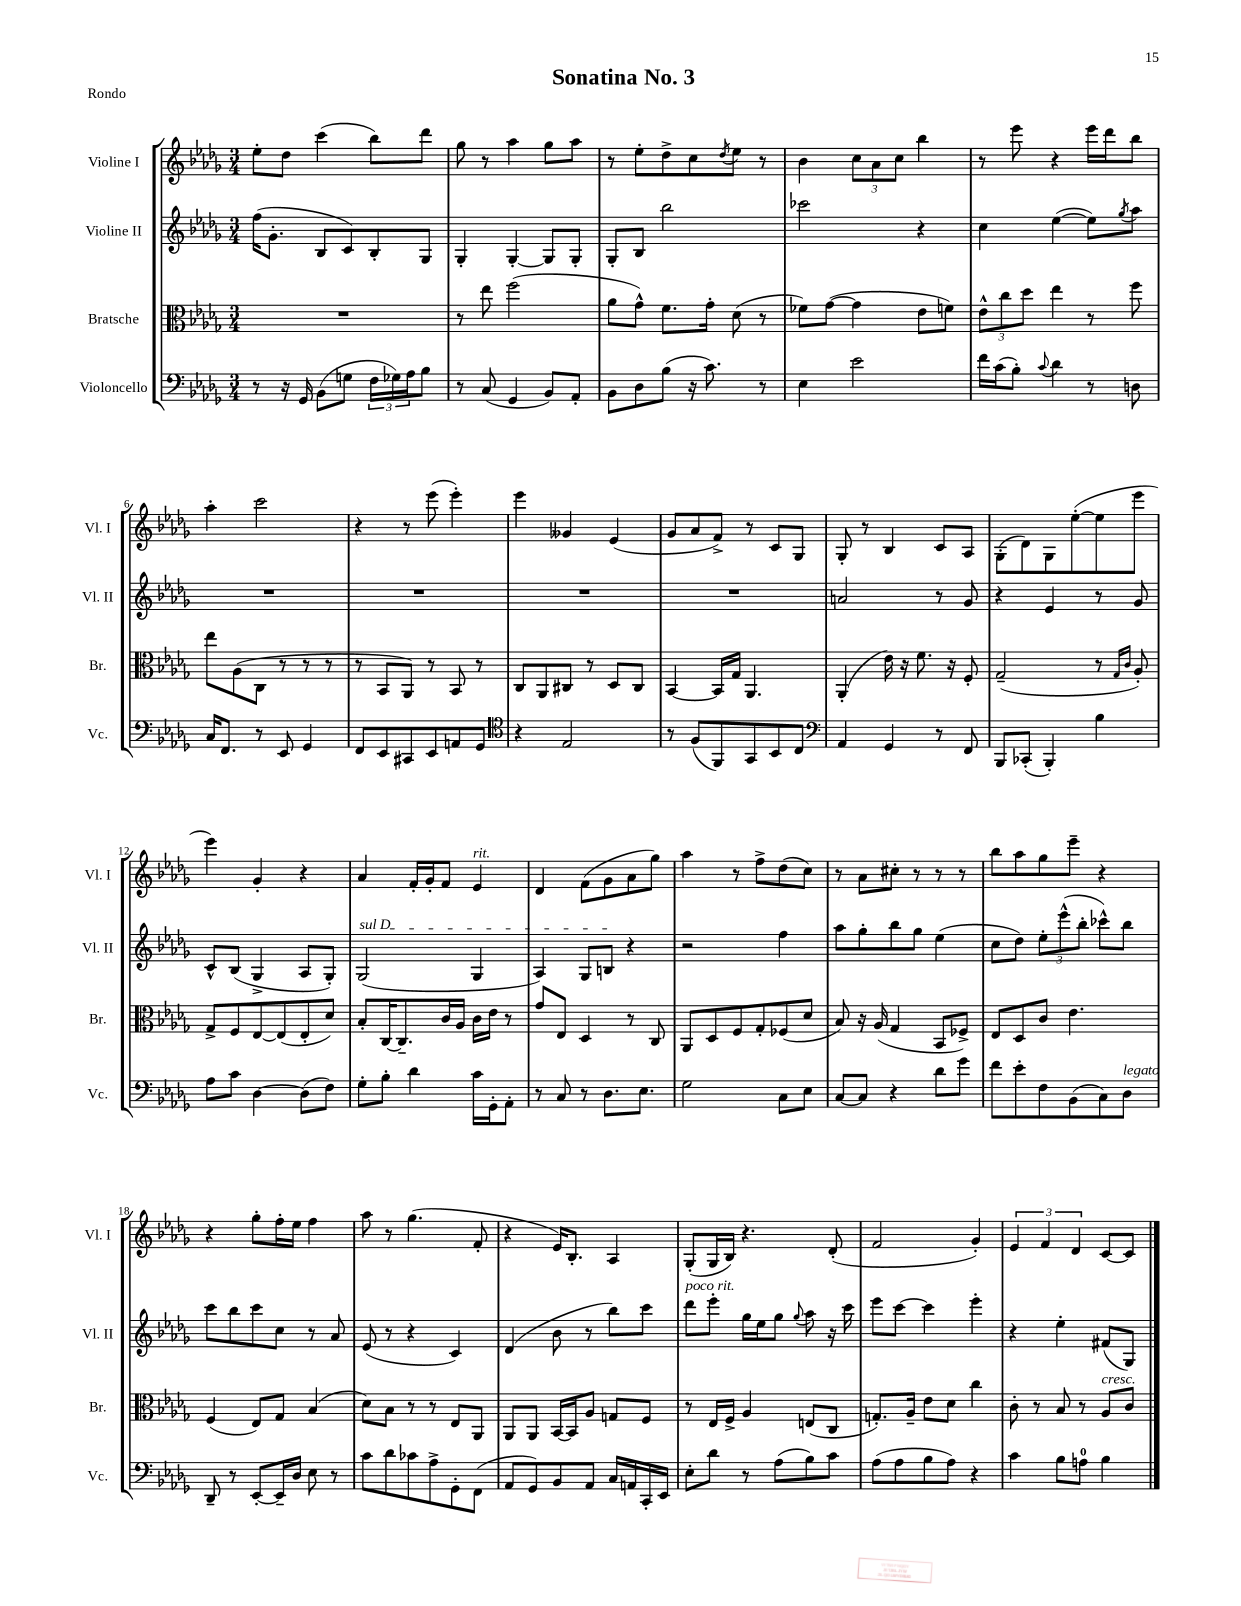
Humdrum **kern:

**kern	**kern	**kern	**kern
*part4	*part3	*part2	*part1
*staff4	*staff3	*staff2	*staff1
*I"Violoncello	*I"Bratsche	*I"Violine II	*I"Violine I
*I'Vc.	*I'Br.	*I'Vl. II	*I'Vl. I
*clefF4	*clefC3	*clefG2	*clefG2
*k[b-e-a-d-g-]	*k[b-e-a-d-g-]	*k[b-e-a-d-g-]	*k[b-e-a-d-g-]
*M3/4	*M3/4	*M3/4	*M3/4
=1	=1	=1	=1
8r	2.r	(16ff\KL	8ee-'\L
.	.	8.g-'\J	.
16r	.	.	8dd-\J
16GG-/	.	.	.
(8BB-\L	.	8B-/L	(4ccc\
8Gn\J	.	8c/)	.
24F\LL	.	8B-'/	8bb-\L)
24G-X\)	.	.	.
24A-\J	.	.	.
8B-\J	.	8G-/J	8ddd-\J
=2	=2	=2	=2
8r	8r	4G-'/	8gg-\
(8C/	8ee-\	.	8r
4GG-/	(2ff\	[4G-'/	4aa-\
8BB-/L)	.	8G-/L]	8gg-\L
8AA-'/J	.	8G-'/J	8aa-\J
=3	=3	=3	=3
8BB-\L	8a-\L	8G-'/L	8r
8D-\	8g-^^\J)	8B-/J	8ee-'\L
(8B-\J	8.f\L	2bb-\	8dd-^\
16r	.	.	8cc\
8.c\)	16g-'\Jk	.	.
.	.	.	8qdd-/
.	(8d-\	.	8ee-\J
8r	8r	.	8r
=4	=4	=4	=4
4E-\	8f-X\L)	2ccc-X\	4b-\
.	([8g-\J	.	.
2e-\	4g-\]	.	12cc\L
.	.	.	12a-\
.	.	.	12cc\J
.	8e-\L	4r	4bb-\
.	8fn\J)	.	.
=5	=5	=5	=5
16f\LL	12e-^^\L	4cc\	8r
(16c\J	.	.	.
.	12cc\	.	.
8B-'\J)	.	.	8eee-\
.	12dd-\J	.	.
8qqc/	.	.	.
4d-\	4ee-\	([4ee-\	4r
8r	8r	8ee-\L])	16eee-\LL
.	.	.	16ddd-\J
.	.	8qgg-/	.
8Dn\	8ff\	8aa-\J	8bb-\J
!!LO:LB:g=z
=6	=6	=6	=6
16C/KL	8ee-\L	2.r	4aa-'\
8.FF/J	.	.	.
.	(8A-\	.	.
8r	8C\J	.	2ccc\
8EE-/	8r	.	.
4GG-/	8r	.	.
.	8r	.	.
=7	=7	=7	=7
8FF/L	8r	2.r	4r
8EE-/	8BB-/L	.	.
8CC#X/	8AA-/J)	.	8r
8EE-/	8r	.	(8eee-\
8AAn/	8BB-/	.	4eee-'\)
8GG-/J	8r	.	.
=8	=8	=8	=8
*clefC4	*	*	*
4r	8C/L	2.r	4eee-\
.	8AA-/	.	.
2E-/	8C#X/J	.	4g--X/
.	8r	.	.
.	8D-/L	.	(4e-/
.	8C#/J	.	.
=9	=9	=9	=9
8r	[4BB-/	2.r	8g-/L
(8F/L	.	.	8a-/
8FF/)	16BB-/LL]	.	8f^/J)
.	16G-/JJ	.	.
8GG-/	4.AA-/	.	8r
8BB-/	.	.	8c/L
8C/J	.	.	8G-/J
=10	=10	=10	=10
*clefF4	*	*	*
4AA-/	(4AA-'/	2an/	8G-'/
.	.	.	8r
4GG-/	16e-\)	.	4B-/
.	16r	.	.
.	8.f\	.	.
8r	.	8r	8c/L
.	16r	.	.
8FF/	8F'/	8g-/	8A-/J
=11	=11	=11	=11
8BBB-/L	(2G-~/	4r	(8G-'\L
(8CC-X'/J	.	.	8d-\)
4BBB-'/)	.	4e-/	8G-\
.	.	.	([8ee-'\
4B-\	8r	8r	8ee-\]
.	16qqG-/LL	.	.
.	16qqc/JJ	.	.
.	8A-'/)	8g-/	8eee-\J
!!LO:LB:g=z
=12	=12	=12	=12
8A-\L	8G-^/L	8c^^/L	4eee-\)
8c\J	8F/	(8B-/J	.
[4D-\	[8E-/	4G-^/	4g-'/
.	(8E-/]	.	.
(8D-\L]	8E-'/	8A-/L	4r
8F\J)	8d-/J)	8G-'/J)	.
=13	=13	=13	=13
!	!	!LO:TX:a:i:t=sul D	!
8G-'\L	8B-'/L	(2G-/	4a-/
8B-'\J	[16C/K	.	.
.	8.C~/]	.	.
4d-\	.	.	16f'/LL
.	.	.	16g-'/J
.	16c/L	.	8f/J
.	16A-/JJ	.	.
!	!	!	!LO:TX:a:i:t=rit.
16c\LL	16c\LL	4G-/	4e-/
16GG-'\J	16e-\JJ	.	.
8AA-'\J	8r	.	.
=14	=14	=14	=14
8r	8g-/L	4A-/)	4d-/
8C/	8E-/J	.	.
8r	4D-/	8G-/L	(8f\L
8.D-\L	.	8Bn/J	8g-\
.	8r	4r	8a-\
8.E-\J	.	.	.
.	8C/	.	8gg-\J)
=15	=15	=15	=15
2G-\	8AA-/L	2r	4aa-\
.	8D-/	.	.
.	8F/	.	8r
.	8G-'/	.	8ff^\L
8C\L	(8F-X/	4ff\	(8dd-\
8E-\J	8d-/J	.	8cc\J)
=16	=16	=16	=16
[8C/L	8B-/)	8aa-\L	8r
8C/J]	16r	8gg-'\	8a-\L
.	(16A-/	.	.
4r	4G-/	8bb-\	8cc#X'\J
.	.	8gg-\J	8r
8d-\L	8BB-/L	(4ee-\	8r
8g-\J	8F-X^/J)	.	8r
=17	=17	=17	=17
8f\L	8E-/L	8cc\L	8bb-\L
8e-'\	8D-/	8dd-\J)	8aa-\
8F\	8c/J	12ee-'\L	8gg-\
.	.	(12eee-^^\	.
(8BB-\	4.e-\	.	8eee-~\J
.	.	12bb-'\J	.
8C\)	.	8ccc-X^^\L)	4r
!LO:TX:a:i:t=legato	!	!	!
8D-\J	.	8bb-\J	.
!!LO:LB:g=z
=18	=18	=18	=18
8DD-~/	(4F/	8ccc\L	4r
8r	.	8bb-\	.
[8EE-'/L	8E-/L)	8ccc\	8gg-'\L
16EE-~/L]	8G-/J	8cc\J	16ff'\L
16D-/JJ	.	.	16ee-\JJ
8E-\	(4B-/	8r	4ff\
8r	.	8a-/	.
=19	=19	=19	=19
8c\L	8d-\L)	(8e-/	8aa-\
8d-\	8B-\J	8r	8r
8c-X\	8r	4r	(4.gg-\
8A-^\	8r	.	.
8GG-'\	8E-/L	4c/)	.
(8FF\J	8AA-/J	.	8f'/
=20	=20	=20	=20
8AA-/L	8AA-/L	(4d-/	4r
8GG-/)	8AA-/J	.	.
8BB-/	[16BB-/LL	8b-\	16e-/KL)
.	16BB-/J]	.	8.B-'/J
8AA-/J	8A-/J	8r	.
16C/LL	8Gn/L	8bb-\L)	4A-/
16AAn/	.	.	.
16CC'/	8F/J	8ccc\J	.
16EE-/JJ	.	.	.
=21	=21	=21	=21
!	!	!LO:TX:a:i:t=poco rit.	!
8E-'\L	8r	8ddd-\L	(8G-'/L
8d-\J	16E-/LL	8eee-'\J	16G-/L
.	16F^/JJ	.	16B-/JJ)
8r	4A-/	16gg-\LL	4.r
.	.	16ee-\J	.
(8A-\L	.	8gg-\J	.
.	.	8qqgg-/	.
8B-\)	(8En/L	8aa-\	.
8c\J	8C/J	16r	(8d-'/
.	.	16ccc\	.
=22	=22	=22	=22
(8A-\L	8.Gn'/L)	8eee-\L	2f/
8A-\	.	[8ccc\J	.
.	16A-~/Jk	.	.
8B-\	8e-\L	4ccc\]	.
8A-\J)	8d-\J	.	.
4r	4cc\	4eee-'\	4g-'/)
=23	=23	=23	=23
4c\	8c'\	4r	6e-/
.	8r	.	.
.	.	.	6f/
8B-\L	8B-/	4ee-'\	.
.	.	.	6d-/
8An\J	8r	.	.
!	!LO:TX:a:i:t=cresc.	!	!
4B-\	8A-/L	(8f#X/L	[8c/L
.	8c/J	8G-/J)	8c/J]
==	==	==	==
*-	*-	*-	*-
